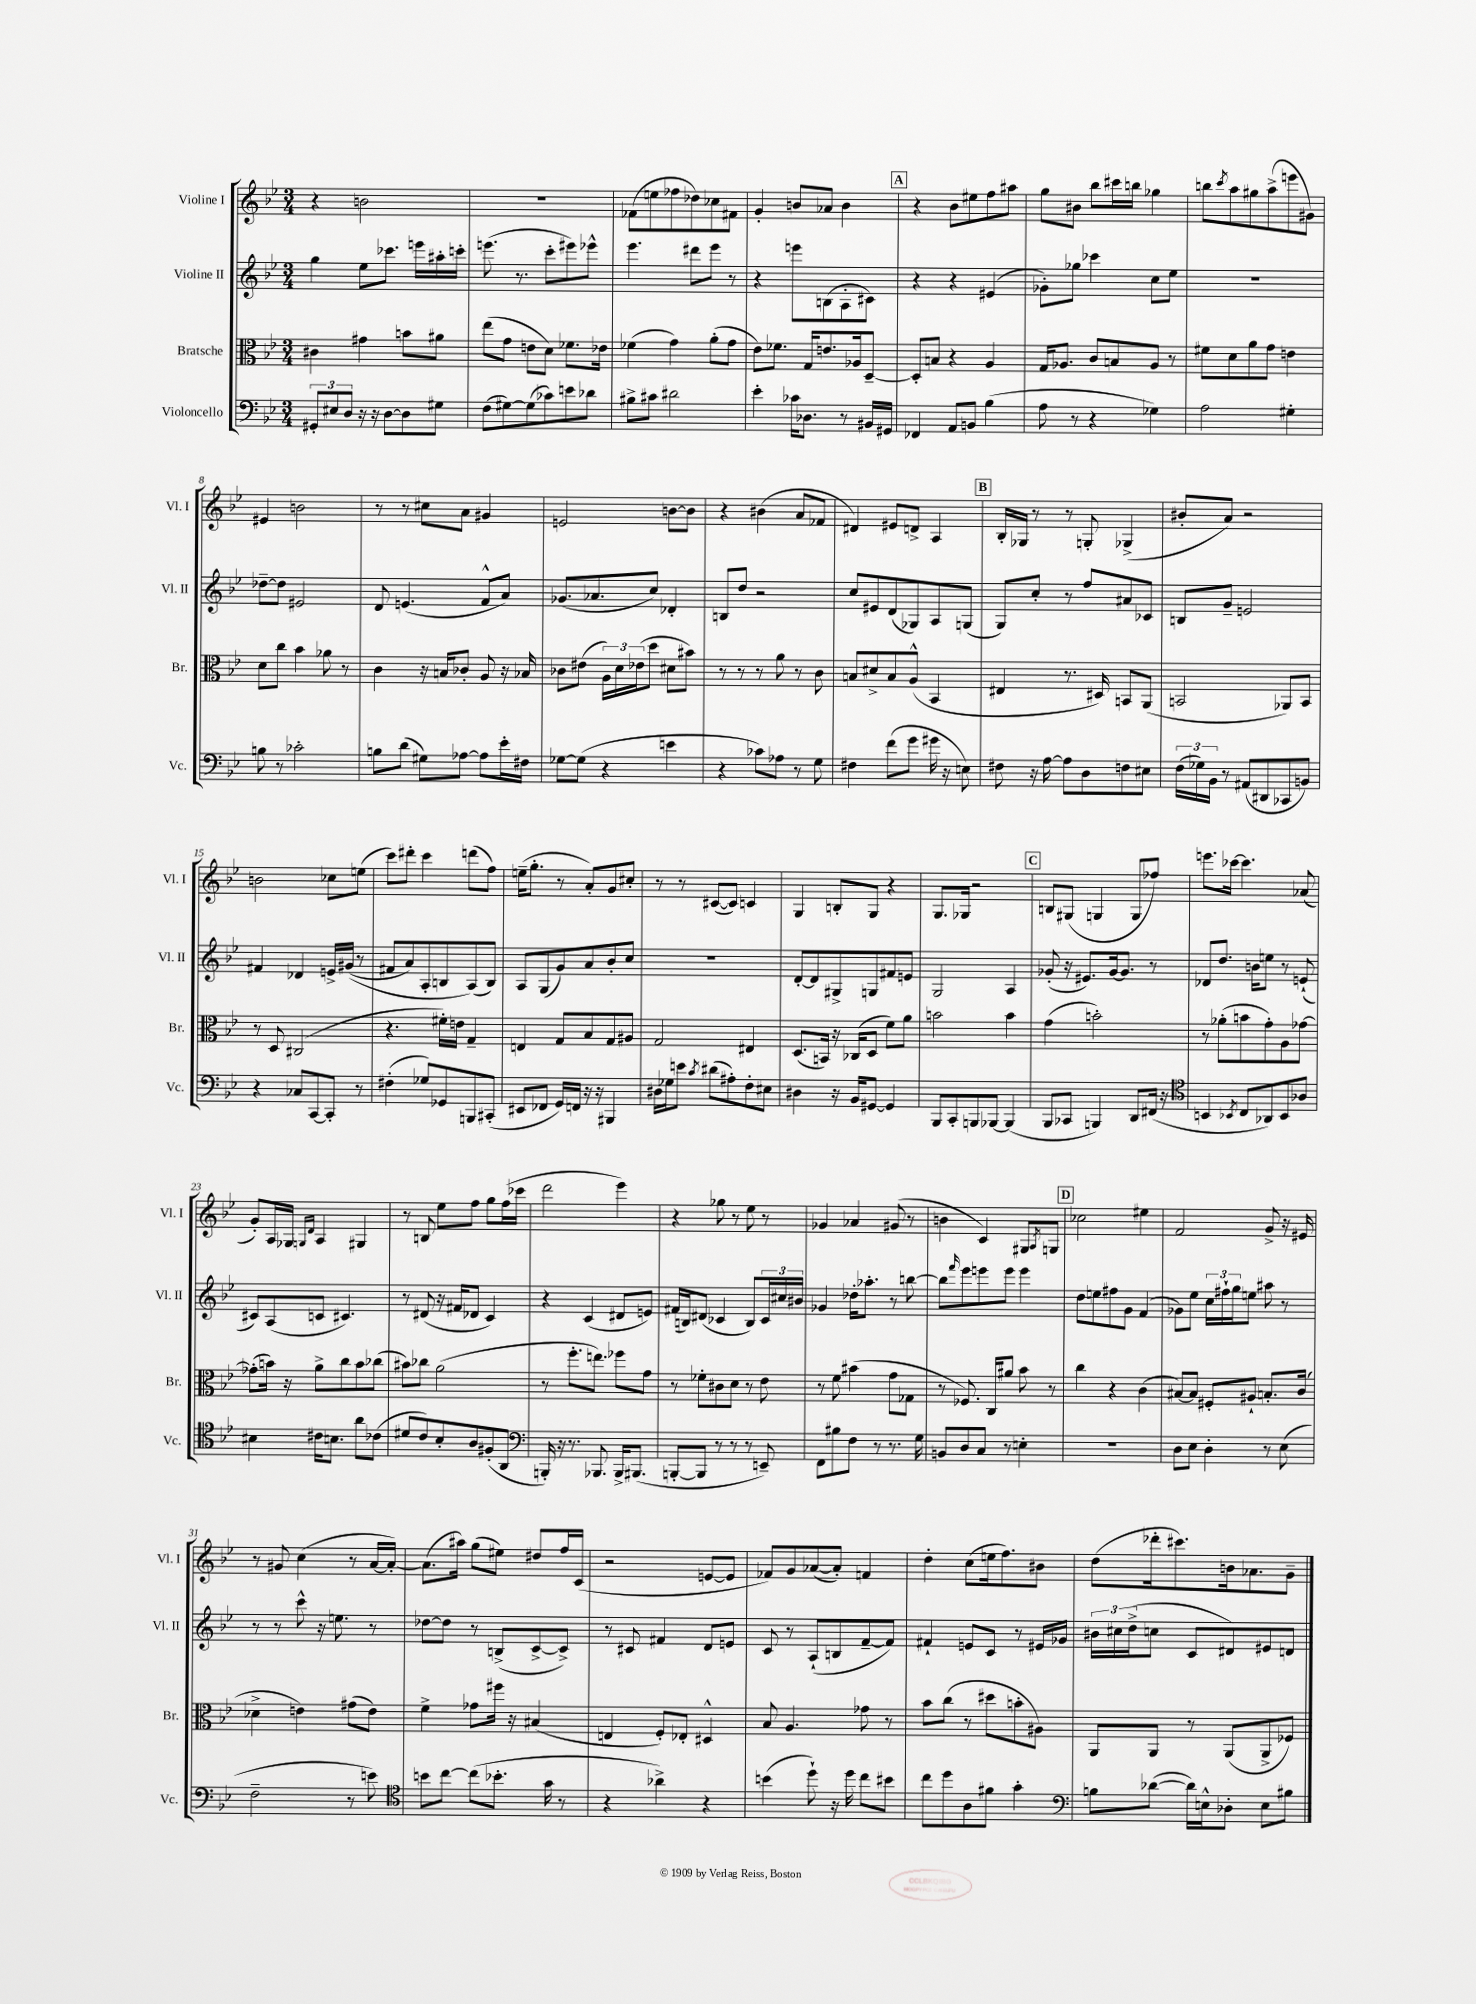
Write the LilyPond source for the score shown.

<<
\new StaffGroup <<
\new Staff = "s0" \with { instrumentName = "Violine I" shortInstrumentName = "Vl. I" } {
    \clef treble \key bes \major \numericTimeSignature \time 3/4
    r4 b'2 |
    R2. |
    fes'8( e''8 fes''8 des''8) ces''8 fis'8 |
    g'4-. b'8 aes'8 b'4 |
    \mark \markup { \box "A" } r4 bes'8 eis''8 f''8 ais''8 |
    g''8 bis'8 bes''8 cis'''16 b''16 ges''4 |
    b''8 \acciaccatura { c'''8 } a''8 gis''8 a''8->( e'''8 gis'8) |
    eis'4 b'2 |
    r8 r8 cis''8 a'8 gis'4 |
    e'2 b'8~ b'8 |
    r4 bis'4( a'8 fes'8 |
    dis'4) eis'8 d'8-> a4 |
    \mark \markup { \box "B" } bes16-. ges16 r8 r8 g8-. ges4->( |
    bis'8-. a'8) r2 |
    b'2 ces''8 e''8( |
    c'''8) dis'''8-. c'''4 d'''8( f''8) |
    e''16--( g''8.-. r8 a'8-.) g'8 cis''8-. |
    r8 r8 cis'8~( cis'8) c'4 |
    g4 b8-. g8 r4 |
    g8. ges16 r2 |
    \mark \markup { \box "C" } b8 gis8( g4 g8 fes''8) |
    e'''8. ces'''16~ ces'''4. aes'8( |
    g'8-.) a16 ges16 \grace { g16 d'16 } a4 gis4 |
    r8 b8 ees''8 f''8 g''8 f''16( ces'''16 |
    d'''2 ees'''4) |
    r4 ges''8 r8 ees''8 r8 |
    ges'4 aes'4 gis'8( r8 |
    b'4 c'4) gis8 \acciaccatura { a8 } g8 |
    \mark \markup { \box "D" } ces''2 eis''4 |
    f'2 g'8-> r16 eis'16 |
    r8 gis'8 c''4( r8 a'16~ a'16~-.) |
    a'8.( ais''16) g''8( eis''8) dis''8 f''16 c'16( |
    r2 e'8~ e'8 |
    fes'8) g'8 aes'8~( aes'8-.) f'4 |
    d''4-. c''8( e''16 f''8.) bis'8 |
    d''8( des'''16-. cis'''8.) b'16 aes'8. g'8-- \bar "|." |
}
\new Staff = "s1" \with { instrumentName = "Violine II" shortInstrumentName = "Vl. II" } {
    \clef treble \key bes \major \numericTimeSignature \time 3/4
    g''4 ees''8 ces'''8. e'''16 ais''16-. c'''16-. |
    e'''8.( r8. c'''8-. eis'''8) ees'''8-^ |
    ees'''4. dis'''8 ees'''8 r8 |
    r4 e'''8 b8( a8-. cis'8) |
    \mark \markup { \box "A" } r4 r4 eis'4( |
    ges'8-.) ges''8 ces'''4 c''8 ees''8 |
    R2. |
    des''8~-- des''8 eis'2 |
    d'8 e'4.( f'8-^ a'8) |
    ges'8.( aes'8. c''8) des'4-. |
    b8 d''8 r2 |
    c''8 eis'8 d'8( ges8) a8 g8( |
    \mark \markup { \box "B" } g8) c''8-. r8 f''8 ais'8 ces'8 |
    b8 g'8-- e'2 |
    fis'4 des'4 e'16-> gis'16(\( r8 |
    fis'8 a'8) a8-. b8 a8(\) b8) |
    a8 g8( g'8) a'8 bes'8-. c''8 |
    R2. |
    d'8~-. d'8 gis8-> g8 fis'8 e'8 |
    g2 a4 |
    \mark \markup { \box "C" } ges'8-.( r16 eis'8.) ges'16~ ges'8. r8 |
    des'8 d''8. b'16 e''8 r8 e'8-!( |
    cis'8) a8( c'8 cis'4.) |
    r8 dis'8( r16 fis'16 des'8 c'4) |
    r4 c'4( dis'8 e'8) |
    fis'16( b16) dis'8( ces'4 b8) \tuplet 3/2 { ces'16 cis''16 bis'16 } |
    ges'4 des''16-. aes''8.-. r8 b''8~ |
    b''8 \grace { f'''16 } ees'''8 e'''8 e'''8 e'''4 |
    \mark \markup { \box "D" } d''8 e''8 fis''8 g'8 f'4( |
    ges'8) ees''8 \tuplet 3/2 { c''16 fis''16-! g''16 } e''8 ais''8 r8 |
    r8 r8 c'''8-^ r16 e''8. r8 |
    des''8~ des''8 r8 b8->( c'8~-> c'8->) |
    r8 cis'8 fis'4 d'8 e'8 |
    c'8 r8 a8-!( b8 f'8~-- f'8) |
    fis'4-! e'8 c'8 r8 eis'16 ges'16 |
    \tuplet 3/2 { bis'16 cis''16 d''16->( } c''8 c'8 dis'8) eis'8 d'8 \bar "|." |
}
\new Staff = "s2" \with { instrumentName = "Bratsche" shortInstrumentName = "Br." } {
    \clef alto \key bes \major \numericTimeSignature \time 3/4
    cis'4 gis'4 b'8 ais'8 |
    ees''8( g'8 e'8 d'8) fes'8. ees'16 |
    fes'4( g'4) a'8-.( g'8 |
    ees'8) fes'8. g16 e'8. aes16 d8~-- |
    \mark \markup { \box "A" } d8-. b8 r4 a4 |
    g16 aes8. c'8 b8 aes8 r8 |
    fis'8 d'8 a'8 g'8 e'4 |
    d'8 c''8 bes'4 aes'8 r8 |
    c'4 r16 b16 ces'8-. a8 r16 bes16 |
    ces'8 eis'8( \tuplet 3/2 { a16) d'16 ees'16( } d''8 dis'8 bis'8) |
    r8 r8 r8 a'8 r8 c'8 |
    b8 dis'8-> b8 a8-^( bes,4 |
    \mark \markup { \box "B" } eis4 r8. dis16) b,8 a,8( |
    b,2 aes,8) b,8 |
    r8 d8 cis2( |
    r4. fis'16-.) e'16 g4-- |
    e4 g8 bes8 g8 ais8 |
    g2 eis4 |
    d8.( b,16) r16 ces16( d8 f'8) a'8 |
    b'2 b'4 |
    \mark \markup { \box "C" } g'4( b'2-.) |
    r8 aes'8-.( b'8 g'8-.) a8 ges'8~ |
    ges'8-.( b'16) r16 a'8-> c''8 b'8 ces''8( |
    bis'8) ces''8 a'2( |
    r8 f''8.-. e''8.) fes''8 g'8 |
    r8 fes'8-. cis'8 d'8 r8 ees'8 |
    r8 f'8 bis'4( g'8 ges8 |
    r8 fes8.) c16 ais'8 bes'8 r8 |
    \mark \markup { \box "D" } c''4 r4 c'4( |
    bis8~) bis8 fis8-. ais8-! b8.-. c'16( |
    des'4-> e'4) gis'8( e'8) |
    f'4-> ges'8 fis''16 r16 bis4( |
    e4 f8-.) ees8-. dis4-^ |
    bes8 a4. ges'8 r8 |
    bes'8 c''8( r8 dis''8 b'8-. ais8) |
    a,8 a,8 r8 a,8( a,8-> fes8) \bar "|." |
}
\new Staff = "s3" \with { instrumentName = "Violoncello" shortInstrumentName = "Vc." } {
    \clef bass \key bes \major \numericTimeSignature \time 3/4
    \tuplet 3/2 { gis,8-. eis8 d8 } r16 r16 d8~ d8 gis8 |
    f8( gis8~) gis8( ces'8) e'8 des'8 |
    bis8-> cis'8 dis'2 |
    ees'4-. ces'16 des8. r8 bis,16 gis,16 |
    \mark \markup { \box "A" } fes,4 a,8 b,8 bes4( |
    a8 r8 r4 ges4) |
    a2 gis4-. |
    b8 r8 ces'2-. |
    b8 d'8( gis8) aes8~ aes8 ees'16-. fis16 |
    ges8~ ges8( r4 e'4 |
    r4 ces'8) aes8 r8 g8 |
    fis4 f'8( g'8 gis'16 r16 e8) |
    \mark \markup { \box "B" } fis8 r16 a16~ a8 d8 f8 eis8 |
    \tuplet 3/2 { f16( ges16) bes,16 } r8 ais,8( dis,8 ces,8 b,8) |
    r4 ces8 c,8~ c,8-. r8 |
    fis4-.( ges8) ges,8 b,,8 cis,8-.( |
    eis,8 fes,8 g,16) f,16 r16 r16 bis,,4 |
    dis16 ges16 e'8 \acciaccatura { c'8 } dis'8( ais8-.) f8-. eis8 |
    dis4 r16 bes,16 gis,8~ gis,4 |
    bes,,8 c,8-. b,,8 bes,,8~ bes,,4( |
    \mark \markup { \box "C" } bes,,8 ces,8 b,,4) d,8 fis,16( r16 |
    \clef tenor b,4 \acciaccatura { bes,8 } c8 aes,8) bes,8 aes8 |
    bis4 cis'16 b8. a'8 ces'8( |
    dis'8 c'8) bes8-. a8 fis8-.( a,8 |
    \clef bass b,,16-.) r16 r8. bes,,8. bes,,16-> bis,,8.( |
    b,,8~-. b,,8 r8 r8 r8 e,8--) |
    f,8 bis8 f8 r8 r8. g16 |
    b,8 d8 c8 r8 e4-. |
    \mark \markup { \box "D" } R2. |
    d8 ees8 d4-. r8 ees8( |
    f2-- r8 e'8) |
    \clef tenor b'8 c''8~ c''8( bes'8.-. g'16 r8 |
    r4 aes'4->) r4 |
    b'4( d''8-!) r16 d''16 c''8 bis'8 |
    c''8 d''8 a8 fis'8 g'4-. |
    \clef bass b8 des'8~( des'16) e16-^ des8-. e8 bis8 \bar "|." |
}
>>
>>
